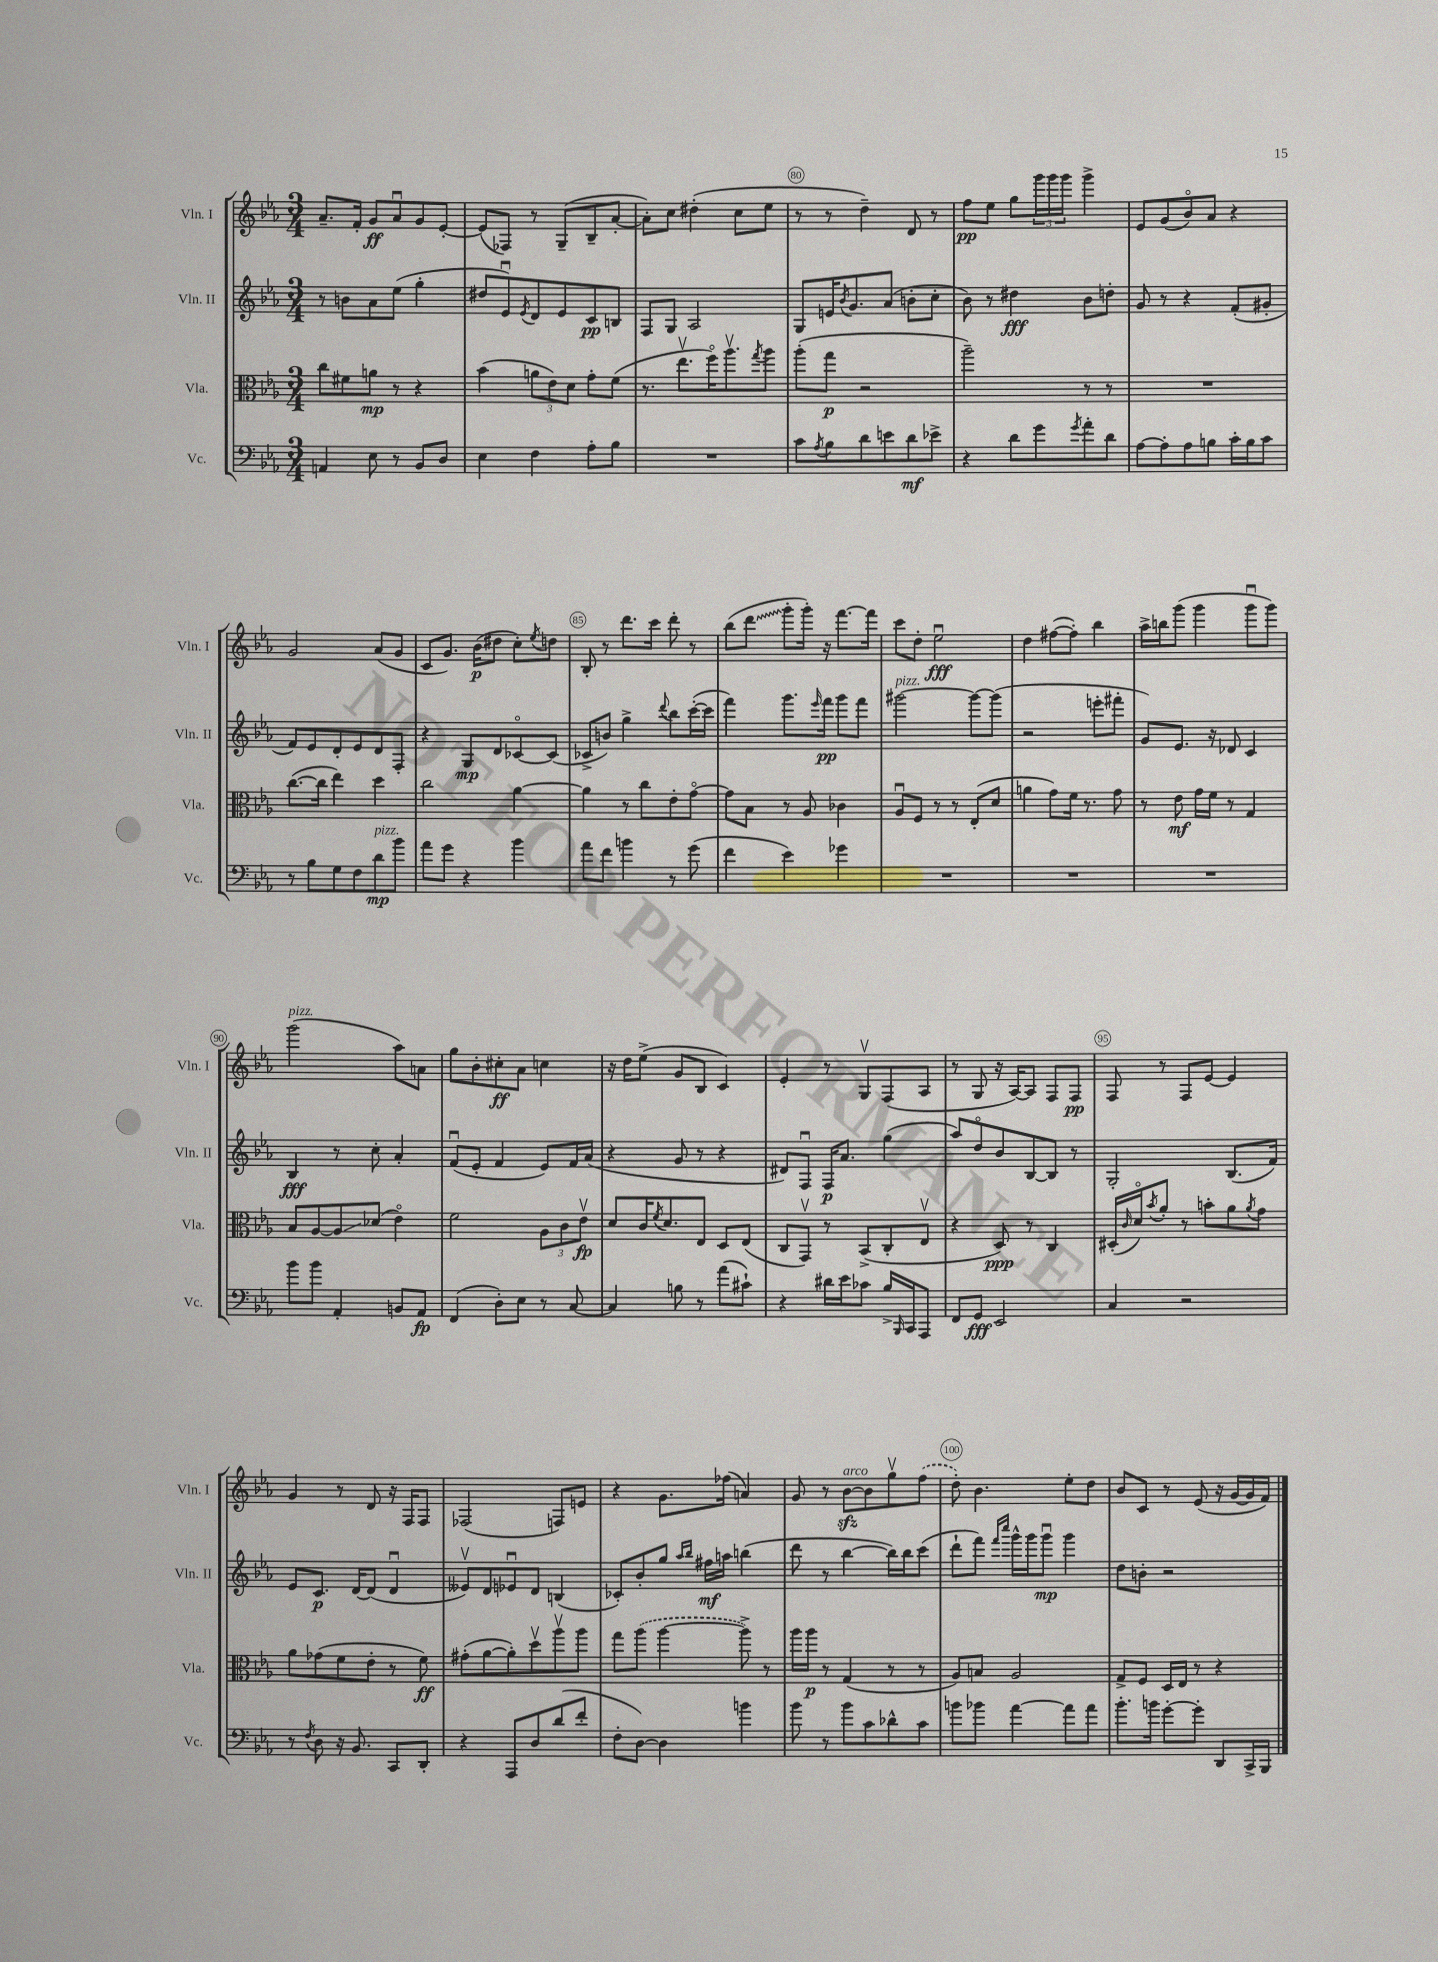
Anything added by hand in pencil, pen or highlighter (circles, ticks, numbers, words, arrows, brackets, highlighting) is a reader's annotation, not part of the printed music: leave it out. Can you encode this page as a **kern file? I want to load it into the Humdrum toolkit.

**kern	**kern	**kern	**kern
*staff4	*staff3	*staff2	*staff1
*clefF4	*clefC3	*clefG2	*clefG2
*k[b-e-a-]	*k[b-e-a-]	*k[b-e-a-]	*k[b-e-a-]
*M3/4	*M3/4	*M3/4	*M3/4
4AA	8cc	8r	8.a-~
.	8f#	8b	.
.	.	.	16f'
8E-	8a	8a-	8g
8r	8r	(8ee-	8a-u
8BB-	4r	4gg'	8g
8D	.	.	[8e-'
=	=	=	=
4E-	(4b-	8dd#	(8e-]
.	.	8e-u)	8F-)
.	.	8qe-	.
4F	12a	8d	8r
.	12e-)	.	.
.	.	8e-	(8G~
.	12d	.	.
8A-'	8g'	8c	8B-~
8B-	(8f	8B	[8a-'
=	=	=	=
2.r	8.r	8F	8a-'])
.	.	8G	8cc
.	8.ee-v	.	.
.	.	2A-	(4dd#'
.	16ffo)	.	.
.	8.aa-v	.	.
.	.	.	8cc
.	8qgg	.	.
.	8aa-	.	8ee-
=	=	=	=
8c	(8aa-'	8G	8r
8qA-	.	.	.
8B-	8gg	16e	8r
.	.	8qb-	.
.	.	8.g	.
8d	2r	.	4dd~)
8e	.	(8a-	.
8d	.	8b'	8d
8e-^	.	8cc'	8r
=	=	=	=
4r	2aa-~)	8b-)	8ff
.	.	8r	8ee-
8d	.	4dd#	8gg
8g	.	.	24ggg
.	.	.	24ggg
.	.	.	24ggg
8qg	.	.	.
8a-'	8r	8b-	4ggg^
8d	8r	8dd'	.
=	=	=	=
[8A-	2.r	8g	8e-
8A-']	.	8r	(8g
8A-	.	4r	8b-o)
8B	.	.	8a-
16c'	.	(8f'	4r
16B	.	.	.
8c	.	8g#'	.
=	=	=	=
8r	([8.cc	8f)	2g
8B-	.	8e-	.
.	16cc]	.	.
8G	4ee-)	8d'	.
8F	.	8e-	.
8d	4dd	8d	(8a-
8b-	.	8F'	8g
=	=	=	=
8a-	2cc	4r	8c
8g	.	.	8.g)
4r	.	8G	.
.	.	.	(16b-
.	.	8d	8dd#
4b-	[4a-	[8c-o	8cc')
.	.	.	8qee-
.	.	(8c-]	8dd
=	=	=	=
8a-	4a-]	8c-^	8B-'
8f	.	8b)	8r
4b	8r	4gg^	8.ddd
.	8cc	.	.
.	.	.	16ccc
.	.	8qqddd	.
8r	8e-'	8bb-	8ddd'
(8g	[8go	([16ccc'	8r
.	.	16ccc]	.
=	=	=	=
4f	8g]	4fff)	(8bb-
.	8B-	.	8ddd
4e-)	8r	8.ggg	8ggg'
.	8A-	.	16ggg')
.	.	16qqeee-	.
.	.	16fff	16r
4g-	4c-	8ggg	[8.fff
.	.	8fff	.
.	.	.	16fff]
=	=	=	=
2.r	8A-u	[2ggg#	8ccc
.	8F	.	8dd'
.	8r	.	2ee-u
.	8r	.	.
.	(8E-'	8ggg#_	.
.	8d	(8ggg#]	.
=	=	=	=
2.r	4a	2r	4dd
.	8g)	.	([8ff#
.	16f	.	8ff#'])
.	8.r	.	.
.	.	8eee'	4bb-
.	8g	8fff#'	.
=	=	=	=
2.r	8r	8g)	16aa-^
.	.	.	16bb
.	8e-	8.e-	(8ggg
.	16g	.	4ggg
.	16f	16r	.
.	8r	8d-	.
.	4G	4c	8gggu
.	.	.	8ggg)
=	=	=	=
8b-	8B-	4B-	(2ggg
8b-	[8A-	.	.
4AA-'	8A-]	8r	.
.	(8d-	8cc'	.
8BB	4e-o)	4a-'	8aa-)
8AA-	.	.	8a
=	=	=	=
(4FF	2f	(8fu	8gg
.	.	8e-'	8b-'
8D')	.	4f	8cc#'
8E-	.	.	8a-
8r	12A-	8e-)	4cc
.	12c	.	.
[8C	.	16f	.
.	12e-v	.	.
.	.	(16a-	.
=	=	=	=
4C]	8d	4r	16r
.	.	.	16dd
.	16c	.	(8ee-^
.	8qf	.	.
.	8.d	.	.
8B	.	8g	8g
8r	8E-	8r	8B-
(8a-	8D	4r	4c)
8c#`)	(8E-	.	.
=	=	=	=
4r	8C	8d#)	4e-'
.	8GGv)	8Fu	.
16d#	8r	16F	8r
16e-	.	8.a-	.
8c-	(8BB-^	.	8Gv
16B-^	8C'	(4gg	(8F
16qqBBB-	.	.	.
16CC	.	.	.
8AAA-	8E-v	.	8A-
=	=	=	=
8FF	4r	8aa-)	8r
8GG	.	8ddo	8G
2EE-	8D)	8b-	16r
.	.	.	[16A-)
.	8r	[8B-	8A-]
.	4C	8B-]	8F
.	.	8r	8F
=	=	=	=
4C	(16D#'	2G'	8F
.	16qqc	.	.
.	16do)	.	.
.	8qb-	.	.
.	8a-'	.	8r
2r	8r	.	8F
.	8b'	.	[8e-
.	8a-	(8.B-	4e-]
.	8qa-	.	.
.	8g	.	.
.	.	16f)	.
=	=	=	=
8r	8a-	8e-	4g
8qF	.	.	.
8D	(8g-	8.c	.
16r	8f	.	8r
8.BB-	.	[16d	.
.	8e-'	(8d]	8d
8CC	8r	4du	16r
.	.	.	16F
8DD'	8f)	.	8F
=	=	=	=
4r	(8g#'	8e--v)	(2F-
.	[8a-	8d	.
8AAA-	8a-'])	8e-u	.
8D	8ddv	8d	.
(8d	8aa-v	(4B	8F)
8f'	8aa-	.	8e
=	=	=	=
8F'	8gg	8c-')	4r
[8D)	(8aa-	8b-'	.
4D]	[4aa-	8gg	8.g
.	.	16qqaa-	.
.	.	16qqbb-	.
.	.	16ff#	.
.	.	16aa	(16ff-
4b	8aa-^])	(4bb	4a)
.	8r	.	.
=	=	=	=
8b-	16aa-	8ddd	8g
.	16aa-	.	.
8r	8r	8r	8r
8b-	(4G	[4bb-	[8b-
8c	.	.	8b-]
8d-^^	8r	16bb-])	8ggv
.	.	16bb-	.
8c	8r	(8ccc	(8ff
=	=	=	=
8b	8A-)	8ddd`	8dd')
8b-	8B	8fff)	4.b-
.	.	16qqfff	.
.	.	16qqcccc	.
[4a-	2A-	16ggg^^	.
.	.	16ggg	.
.	.	8gggu	.
8a-]	.	4ggg	8ee-'
8a-	.	.	8dd
=	=	=	=
8.b-'	8G^	8dd	8b-
.	8F	8b'	8c
16b	.	.	.
[8g'	16D	2r	8r
.	16E-	.	.
8g']	8r	.	(8e-
8DD	4r	.	16r
.	.	.	[16g
16CC^	.	.	16g]
16BBB-	.	.	16f)
==	==	==	==
*-	*-	*-	*-
